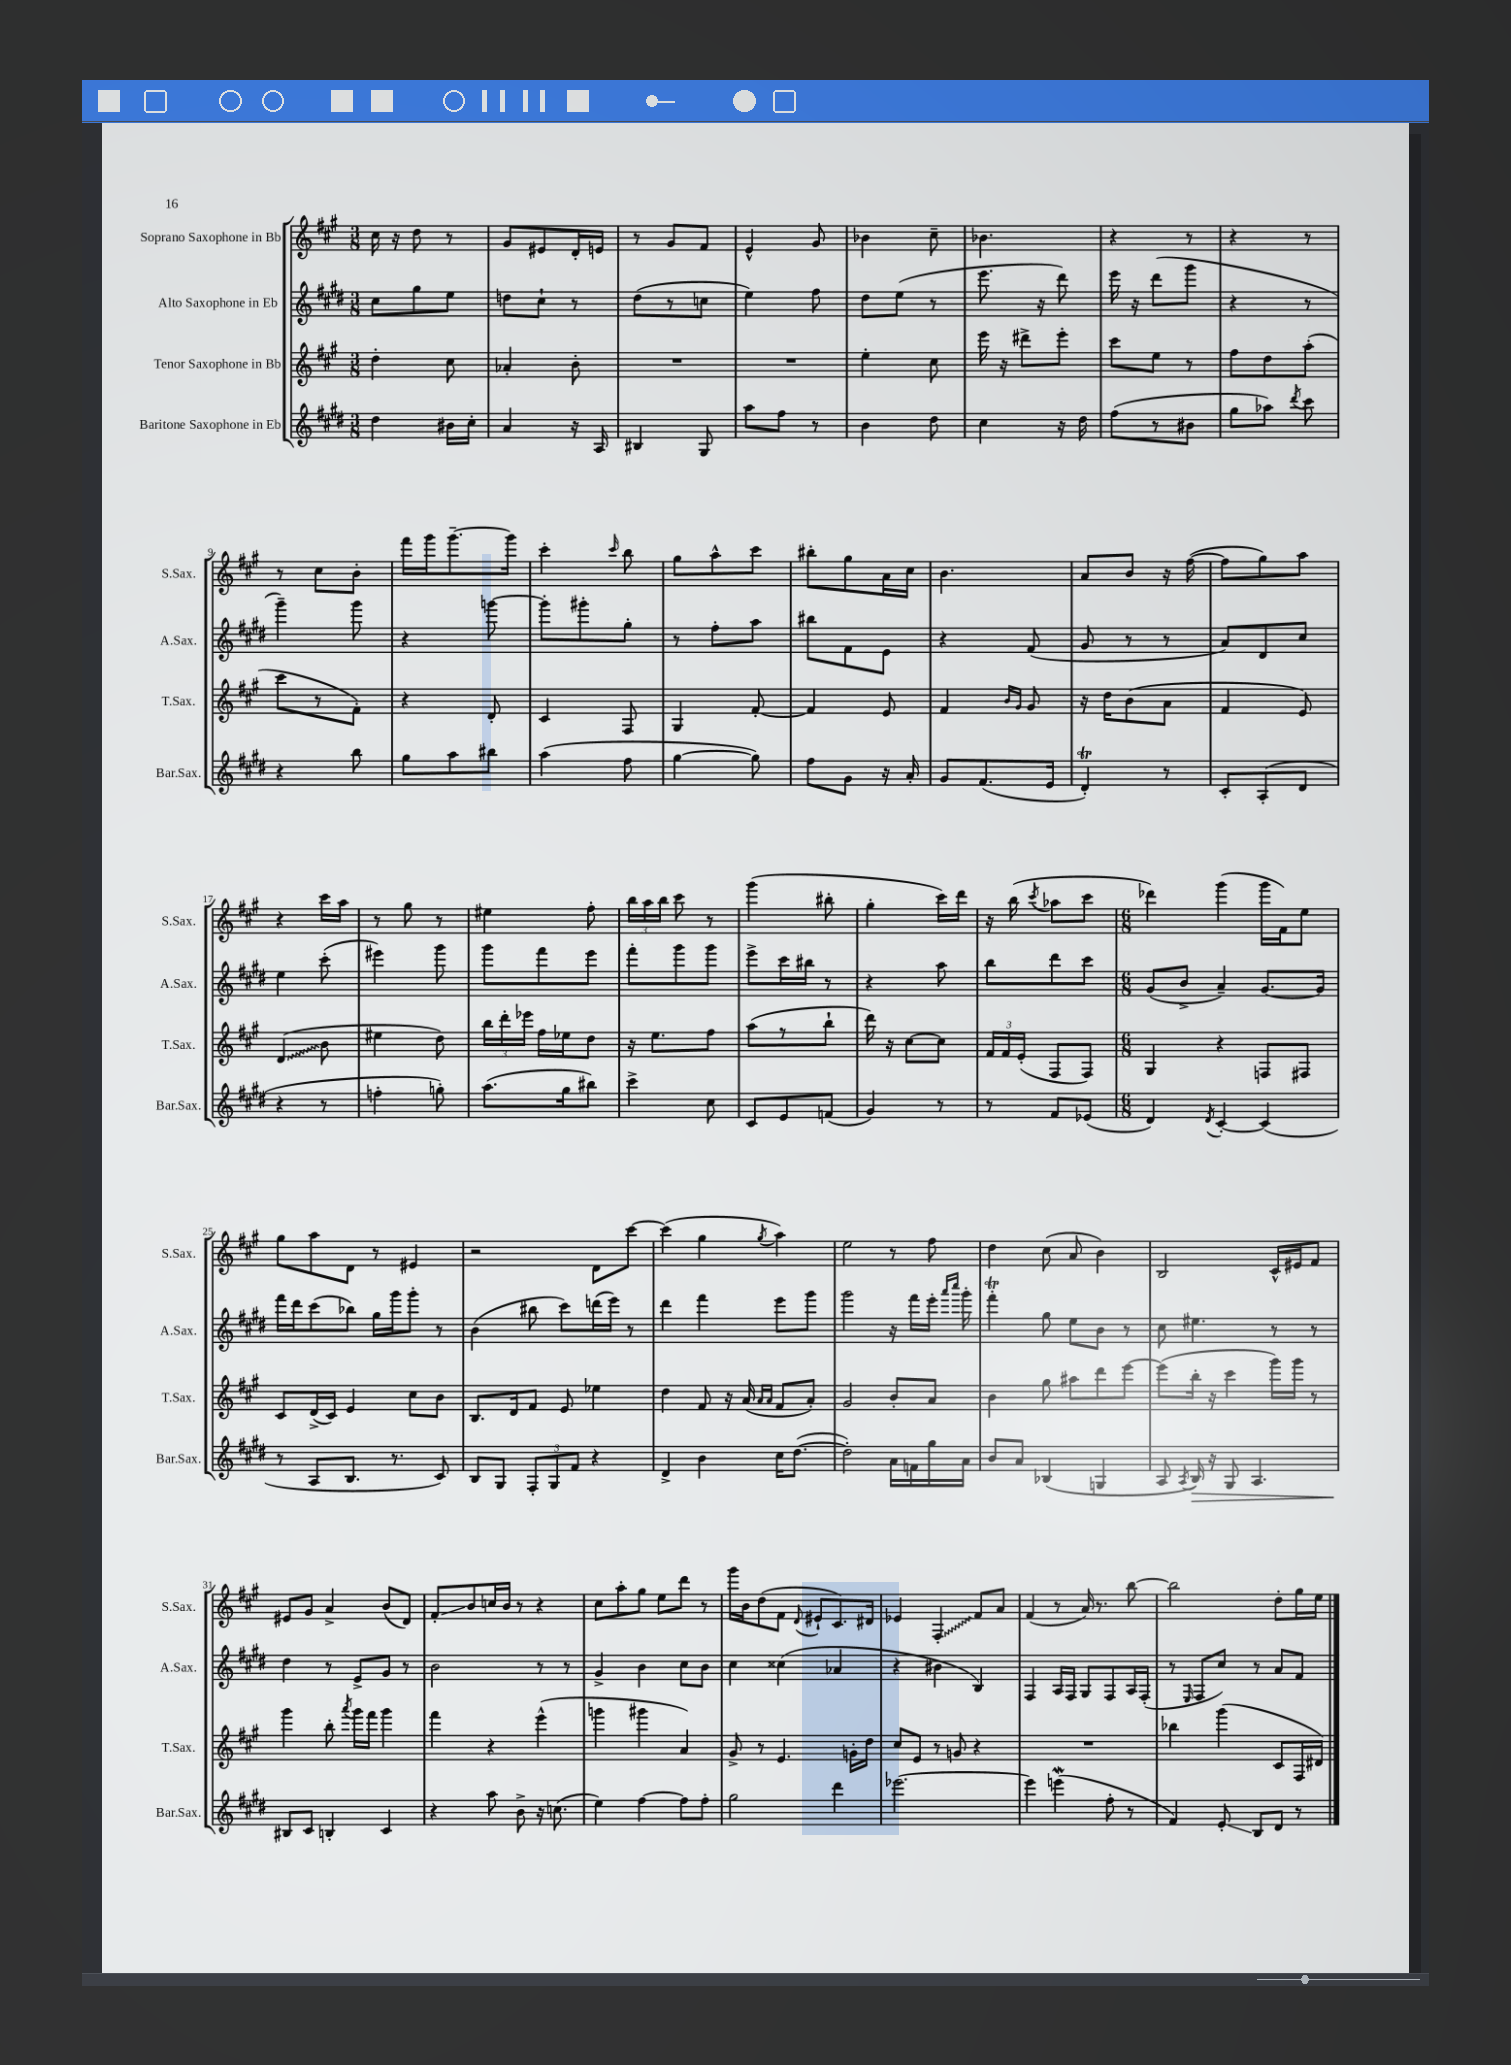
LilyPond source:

<<
\new StaffGroup <<
\new Staff = "s0" \with { instrumentName = "Soprano Saxophone in Bb" shortInstrumentName = "S.Sax." } {
    \clef treble \key a \major \numericTimeSignature \time 3/8
    \autoBeamOff cis''16 r16 d''8 r8 |
    gis'8[ eis'8 d'16-. e'16] |
    r8 gis'8[ fis'8] |
    e'4-^ gis'8 |
    bes'4 cis''8-- |
    bes'4. |
    r4 r8 |
    r4 r8 |
    r8 cis''8[ b'8]-. |
    fis'''16[ gis'''16 gis'''8.~-- gis'''16] |
    cis'''4-. \grace { cis'''16 } b''8 |
    gis''8[ a''8-^ cis'''8] |
    bis''8[-. gis''8 a'16 cis''16] |
    b'4. |
    a'8[ b'8] r16 fis''16~( |
    fis''8[ gis''8) a''8] |
    r4 cis'''16[ a''16] |
    r8 gis''8 r8 |
    eis''4 fis''8-. |
    \tuplet 3/2 { b''16[ a''16 b''16] } cis'''8 r8 |
    gis'''4( bis''8-. |
    gis''4-. cis'''16[) d'''16] |
    r16 b''16( \acciaccatura { cis'''8 } aes''8[ cis'''8] |
    \numericTimeSignature \time 6/8 des'''4) gis'''4( gis'''16[ fis'16) e''8] |
    gis''8[ a''8 d'8] r8 eis'4 |
    r2 d'8[ cis'''8]~ |
    cis'''4( gis''4 \acciaccatura { gis''8 } a''4) |
    e''2 r8 fis''8 |
    d''4 cis''8( a'8 b'4) |
    b2 cis'16[-^ eis'16 fis'8] |
    eis'8[ gis'8] a'4-> b'8[( d'8]) |
    fis'8[-.\glissando b'8 c''16 b'16] r8 r4 |
    cis''8[ a''8-. gis''8] e''8[ d'''8] r8 |
    gis'''16[ b'16 d''8( fis'8] \appoggiatura { d'8 } eis'8[-! cis'8.) dis'16] |
    ees'4 \once \override Glissando.style = #'zigzag fis4-.\glissando fis'8[ a'8] |
    fis'4( r8 a'16) r8. b''8~ |
    b''2 d''8[-. gis''16 e''16] \bar "|." |
}
\new Staff = "s1" \with { instrumentName = "Alto Saxophone in Eb" shortInstrumentName = "A.Sax." } {
    \clef treble \key e \major \numericTimeSignature \time 3/8
    \autoBeamOff cis''8[ gis''8 e''8] |
    d''8[ cis''8]-! r8 |
    dis''8[( r8 c''8] |
    e''4) fis''8 |
    dis''8[ e''8]( r8 |
    e'''8. r16 dis'''8) |
    e'''16 r16 dis'''8[( gis'''8] |
    r4 r8 |
    gis'''4--) gis'''8 |
    r4 g'''8~ |
    g'''8[-. gis'''8-. gis''8]-. |
    r8 fis''8[-. a''8] |
    bis''8[ fis'8 e'8] |
    r4 fis'8( |
    gis'8 r8 r8 |
    a'8[) dis'8 cis''8] |
    e''4 cis'''8-.( |
    eis'''4) gis'''8 |
    gis'''8[ fis'''8 e'''8] |
    fis'''8[-. gis'''8 gis'''8] |
    e'''8[-> cis'''16 bis''16] r8 |
    r4 a''8 |
    b''8[ dis'''8 cis'''8] |
    \numericTimeSignature \time 6/8 gis'8[( b'8]-> a'4--) gis'8.[~ gis'16] |
    fis'''16[ dis'''16 cis'''8( bes''8]) gis''16[ gis'''16 gis'''8]-. r8 |
    b'4( bis''8 cis'''8[) d'''16( e'''16]) r8 |
    dis'''4 fis'''4 e'''8[ gis'''8] |
    gis'''2 r16 fis'''16[ e'''16]-. \grace { a'''16[ cis''''16] } gis'''16-. |
    fis'''4-.\trill gis''8 e''8[ b'8] r8 |
    cis''8 eis''4. r8 r8 |
    dis''4 r8 e'8[-> gis'8] r8 |
    b'2 r8 r8 |
    gis'4-> b'4 cis''8[ b'8] |
    cis''4 cisis''4( aes'4 |
    r4 bis'4 b4) |
    fis4 a16[ fis16] gis8[ fis8 a16 fis16]-.( |
    r8 \grace { e16 } fis8[ cis''8]) r8 a'8[ fis'8] \bar "|." |
}
\new Staff = "s2" \with { instrumentName = "Tenor Saxophone in Bb" shortInstrumentName = "T.Sax." } {
    \clef treble \key a \major \numericTimeSignature \time 3/8
    \autoBeamOff d''4-. cis''8 |
    aes'4-. b'8-. |
    R4. |
    R4. |
    e''4-. cis''8 |
    e'''16 r16 dis'''8[-> e'''8]-. |
    cis'''8[ e''8] r8 |
    fis''8[ d''8 a''8]-.( |
    cis'''8[ r8 fis'8]-.) |
    r4 d'8-. |
    cis'4 fis8 |
    gis4 fis'8~-. |
    fis'4 e'8 |
    fis'4 \grace { b'16[ gis'16] } gis'8 |
    r16 d''16[ b'8( a'8] |
    fis'4 e'8) |
    \once \override Glissando.style = #'zigzag d'4\glissando( b'8 |
    eis''4 d''8) |
    \tuplet 3/2 { b''16[ d'''16-. ees'''16] } fis''16[ ees''16 d''8] |
    r16 e''8.[ fis''8] |
    a''8[( r8 b''8]-! |
    d'''16) r16 cis''8[~ cis''8] |
    \tuplet 3/2 { fis'16[ fis'16 e'16]-.( } fis8[ fis8]) |
    \numericTimeSignature \time 6/8 gis4 r4 f8[ fis8] |
    cis'8[ d'16->( cis'16]) e'4 cis''8[ b'8] |
    b8.[ d'16 fis'8] e'8 ees''4 |
    d''4 fis'8 r16 a'16( \grace { a'16[ a'16] } fis'8[ a'8]-.) |
    gis'2 b'8[-. a'8] |
    b'4 gis''8 ais''8[ d'''8 e'''8]~ |
    e'''8[( b''16]-. r16 cis'''4 gis'''16[) gis'''16] r8 |
    gis'''4 b''8-. \acciaccatura { a'''8 } gis'''16[ fis'''16] gis'''4 |
    fis'''4 r4 e'''4-^( |
    g'''4 gis'''4 a'4) |
    gis'8-> r8 e'4. g'16[-. d''16] |
    cis''8[ e'8] r8 g'8 r4 |
    R2. |
    bes''4 gis'''4( cis'8[ fis16 dis'16]) \bar "|." |
}
\new Staff = "s3" \with { instrumentName = "Baritone Saxophone in Eb" shortInstrumentName = "Bar.Sax." } {
    \clef treble \key e \major \numericTimeSignature \time 3/8
    \autoBeamOff dis''4 bis'16[ cis''16]-. |
    a'4 r16 a16 |
    bis4 gis8 |
    a''8[ fis''8] r8 |
    b'4 dis''8 |
    cis''4 r16 dis''16 |
    fis''8[( r8 bis'8] |
    gis''8[ aes''8]) \acciaccatura { dis'''8 } cis'''8 |
    r4 b''8 |
    gis''8[ a''8 bis''8] |
    a''4( fis''8 |
    gis''4~ gis''8) |
    fis''8[ gis'8] r16 a'16-. |
    gis'8[ fis'8.( e'16] |
    dis'4-.\trill) r8 |
    cis'8[-. a8-.( dis'8] |
    r4 r8 |
    f''4-. g''8-.) |
    a''8.[( gis''16 bis''8]) |
    cis'''4-> cis''8 |
    cis'8[ e'8 f'8]( |
    gis'4) r8 |
    r8 fis'8[ ees'8]( |
    \numericTimeSignature \time 6/8 dis'4) \acciaccatura { dis'8 } cis'4~-. cis'4( |
    r8 a8[ b8.] r8. cis'8) |
    b8[ gis8] \tuplet 3/2 { fis8[-. gis8 fis'8] } r4 |
    dis'4-> b'4 cis''16[ dis''8.]~( |
    dis''2-.) a'16[ f'16 gis''16 a'16] |
    b'8[ a'8] bes4( g4 |
    a8 \acciaccatura { a8 } b16\>) r16 gis8 a4. |
    bis8[\! cis'8] b4-. cis'4 |
    r4 a''8 b'8-> r16 c''8.( |
    e''4) fis''4~ fis''8[ fis''8]-. |
    gis''2 dis'''4 |
    ees'''2.~ |
    ees'''4 e'''4\mordent( fis''8-. r8 |
    fis'4) e'8-.\glissando b8[ dis'8] r8 \bar "|." |
}
>>
>>
